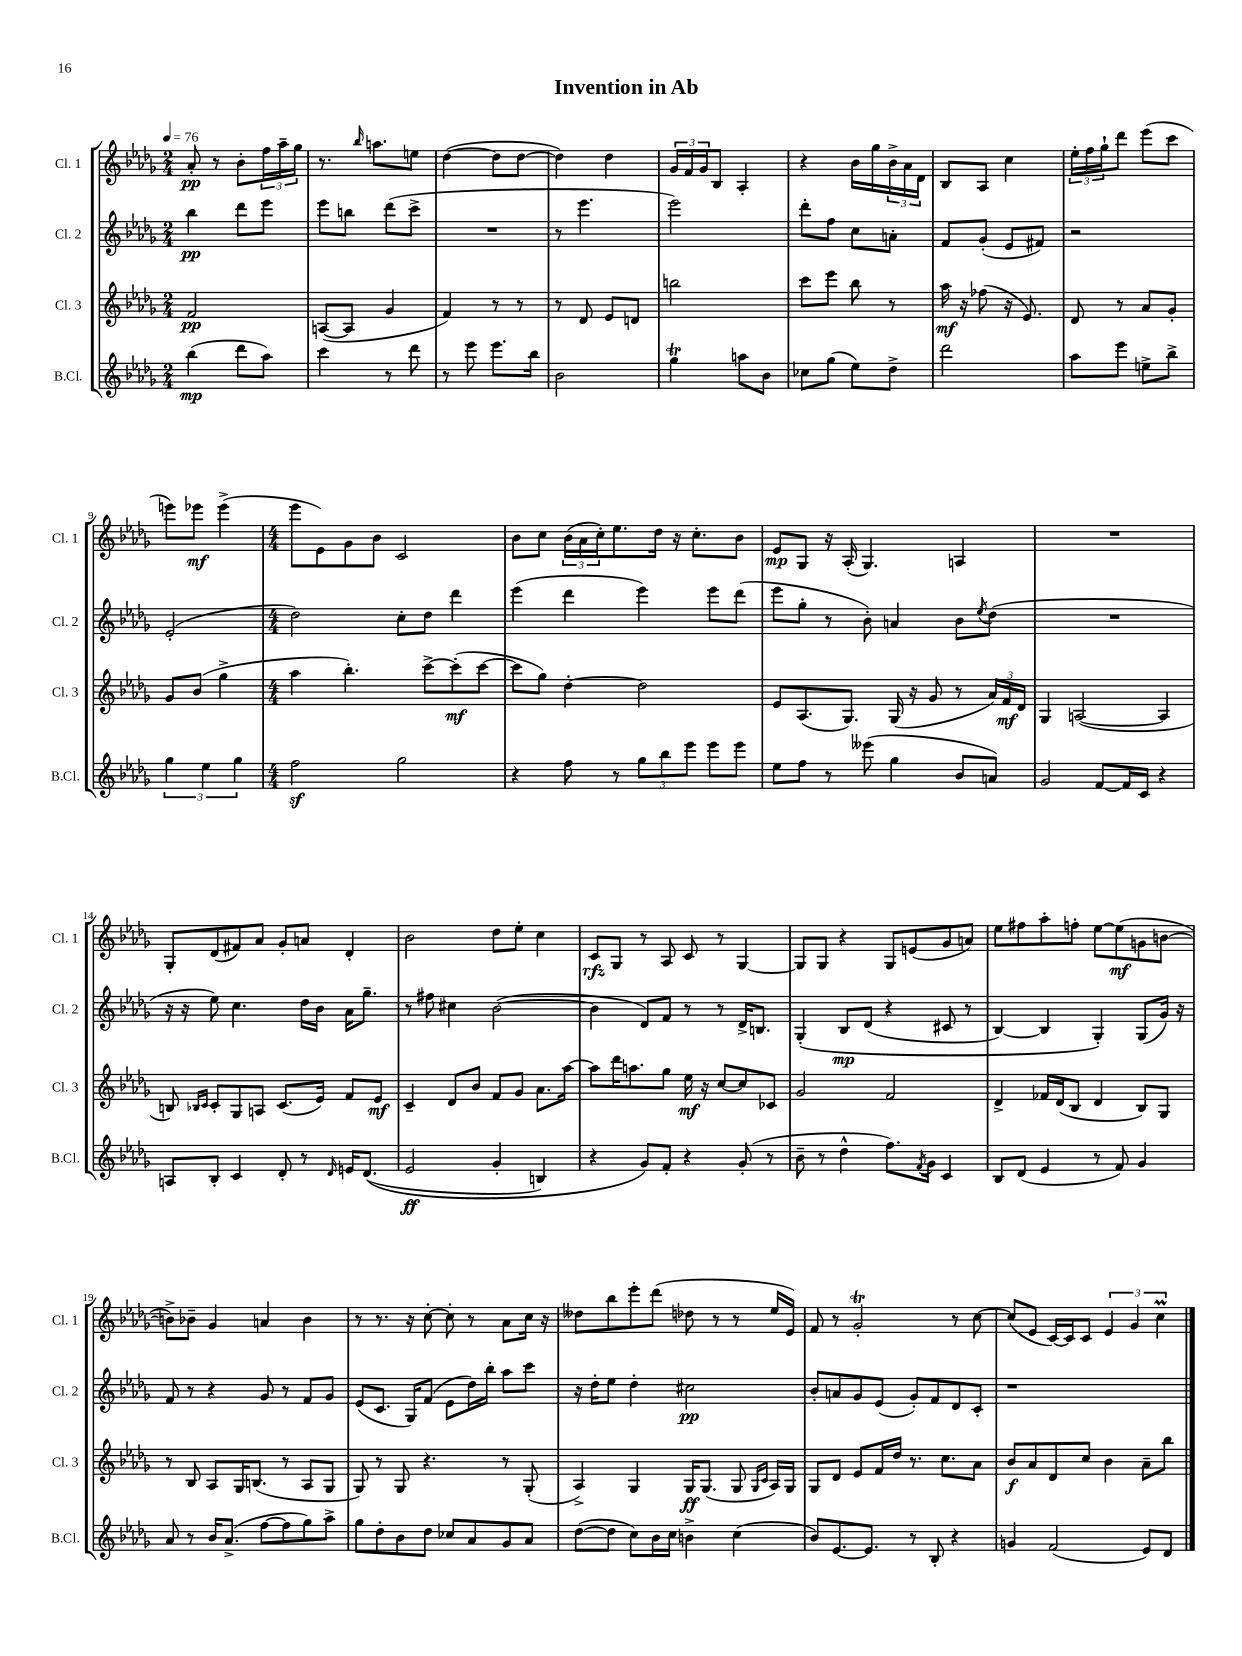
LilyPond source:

\header { title = "Invention in Ab" }
<<
\new StaffGroup <<
\new Staff = "s0" \with { instrumentName = "Cl. 1" shortInstrumentName = "Cl. 1" } {
    \clef treble \key des \major \numericTimeSignature \time 2/4 \tempo 4 = 76
    aes'8-.\pp r8 bes'8-. \tuplet 3/2 { f''16 aes''16-- ges''16 } |
    r8. \grace { bes''16 } a''8. e''8 |
    des''4~( des''8 des''8~ |
    des''4) des''4 |
    \tuplet 3/2 { ges'16 f'16 ges'16 } bes8 aes4-. |
    r4 bes'16 ges''16 \tuplet 3/2 { bes'16-> aes'16 des'16 } |
    bes8 aes8 c''4 |
    \tuplet 3/2 { ees''16-. f''16 ges''16-! } des'''8 ees'''8( c'''8 |
    e'''8) ees'''8\mf ees'''4->( |
    \numericTimeSignature \time 4/4 ees'''8 ees'8) ges'8 bes'8 c'2 |
    bes'8 c''8 \tuplet 3/2 { bes'16( aes'16 c''16-.) } ees''8. des''16 r16 c''8.-. bes'8 |
    ees'8\mp ges8 r16 aes16-.( ges4.) a4 |
    R1 |
    ges8-. des'8( fis'8) aes'8 ges'8-. a'8 des'4-. |
    bes'2 des''8 ees''8-. c''4 |
    c'8\rfz ges8 r8 aes8 c'8 r8 ges4~ |
    ges8 ges8 r4 ges8 e'8( ges'8 a'8) |
    ees''8 fis''8 aes''8-. f''8-. ees''8~ ees''8\mf( g'8 b'8~ |
    b'8->) bes'8-- ges'4 a'4 bes'4 |
    r8 r8. r16 c''8~-. c''8-. r8 aes'8 c''16 r16 |
    deses''8 bes''8 ees'''8-. des'''8( des''8 r8 r8 ees''16 ees'16) |
    f'8 r8 ges'2-.\trill r8 c''8~ |
    c''8( ees'8 c'16~) c'16 c'8 \tuplet 3/2 { ees'4 ges'4 c''4\prall } \bar "|." |
}
\new Staff = "s1" \with { instrumentName = "Cl. 2" shortInstrumentName = "Cl. 2" } {
    \clef treble \key des \major \numericTimeSignature \time 2/4
    bes''4\pp des'''8 ees'''8 |
    ees'''8 b''8 des'''8( c'''8-> |
    R2 |
    r8 ees'''4. |
    ees'''2) |
    des'''8-. f''8 c''8 a'8-. |
    f'8 ges'8-.( ees'8 fis'8) |
    r2 |
    ees'2-.( |
    \numericTimeSignature \time 4/4 des''2) c''8-. des''8 des'''4 |
    ees'''4( des'''4 ees'''4) ees'''8 des'''8( |
    ees'''8 ges''8-. r8 bes'8-.) a'4 bes'8 \acciaccatura { ees''8 } des''8( |
    R1 |
    r16 r16 ees''8) c''4. des''16 bes'16 aes'16 ges''8.-- |
    r8 fis''8 cis''4 bes'2~( |
    bes'4 des'8) f'8 r8 r8 des'16-> b8. |
    ges4-.\( bes8\mp des'8( r4 cis'8 r8 |
    bes4~) bes4 ges4-.\) ges8( ges'16) r16 |
    f'8 r8 r4 ges'8 r8 f'8 ges'8 |
    ees'8( c'8. ges16) f'8( ees'8 des''16) bes''16-. aes''8 c'''8 |
    r16 des''16-. ees''8 des''4-. cis''2\pp |
    bes'8-. a'8 ges'8 ees'8( ges'8-.) f'8 des'8 c'8-. |
    r1 \bar "|." |
}
\new Staff = "s2" \with { instrumentName = "Cl. 3" shortInstrumentName = "Cl. 3" } {
    \clef treble \key des \major \numericTimeSignature \time 2/4
    f'2\pp |
    a8~( a8 ges'4 |
    f'4) r8 r8 |
    r8 des'8 ees'8 d'8 |
    b''2 |
    c'''8 ees'''8 bes''8 r8 |
    aes''16\mf r16 fes''8( r16 ees'8.) |
    des'8 r8 aes'8 ges'8-. |
    ges'8 bes'8( ges''4-> |
    \numericTimeSignature \time 4/4 aes''4 bes''4.-.) c'''8~-> c'''8-.\mf( c'''8~ |
    c'''8 ges''8) des''4~-. des''2 |
    ees'8 aes8.( ges8.) ges16( r16 ges'8 r8 \tuplet 3/2 { aes'16) f'16\mf des'16 } |
    ges4 a2~( a4 |
    b8) \grace { bes16 c'16 } c'8-. ges8 a8 c'8.( ees'16) f'8 ees'8\mf |
    c'4-- des'8 bes'8 f'8 ges'8 aes'8. aes''16~ |
    aes''8 des'''16 a''8. ges''8 ees''16\mf r16 c''8~ c''8 ces'8 |
    ges'2 f'2 |
    des'4-> fes'16 des'16( bes8 des'4 bes8) ges8 |
    r8 bes8 aes8 ges16 b8.( r8 aes8 ges8 |
    ges8) r8 ges8 r4. r8 ges8-.( |
    aes4->) ges4 ges16\ff ges8.( ges8 \grace { ges16 c'16 } aes16) ges16 |
    ges8 des'8 ees'8 f'16 des''16 r8. c''8. aes'8 |
    bes'8\f aes'8 des'8 c''8 bes'4 aes'8-- bes''8 \bar "|." |
}
\new Staff = "s3" \with { instrumentName = "B.Cl." shortInstrumentName = "B.Cl." } {
    \clef treble \key des \major \numericTimeSignature \time 2/4
    bes''4\mp( des'''8 aes''8) |
    c'''4 r8 des'''8 |
    r8 ees'''8 ees'''8. bes''16 |
    bes'2 |
    ges''4\trill a''8 bes'8 |
    ces''8 ges''8( ees''8) des''8-> |
    des'''2 |
    aes''8 ees'''8 e''8-> bes''8-> |
    \tuplet 3/2 { ges''4 ees''4 ges''4 } |
    \numericTimeSignature \time 4/4 f''2\sf ges''2 |
    r4 f''8 r8 \tuplet 3/2 { ges''8 bes''8 ees'''8 } ees'''8 ees'''8 |
    ees''8 f''8 r8 eeses'''8( ges''4 bes'8 a'8) |
    ges'2 f'8~ f'16 c'16 r4 |
    a8 bes8-. c'4 des'8-. r8 \grace { des'16 } e'16 des'8.(\( |
    ees'2\ff ges'4-. b4) |
    r4 ges'8\) f'8-. r4 ges'8-.( r8 |
    bes'8-- r8 des''4-^ f''8.) \acciaccatura { f'8 } ges'16 c'4 |
    bes8 des'8( ees'4 r8 f'8) ges'4 |
    aes'8 r8 bes'16 aes'8.->( f''8~ f''8 ges''8) aes''8-> |
    ges''8 des''8-. bes'8 des''8 ces''8 aes'8 ges'8 aes'8 |
    des''8~( des''8 c''8) bes'16 c''16 b'4-> c''4( |
    bes'8) ees'8.~ ees'8. r8 bes8-. r4 |
    g'4 f'2( ees'8) des'8 \bar "|." |
}
>>
>>
